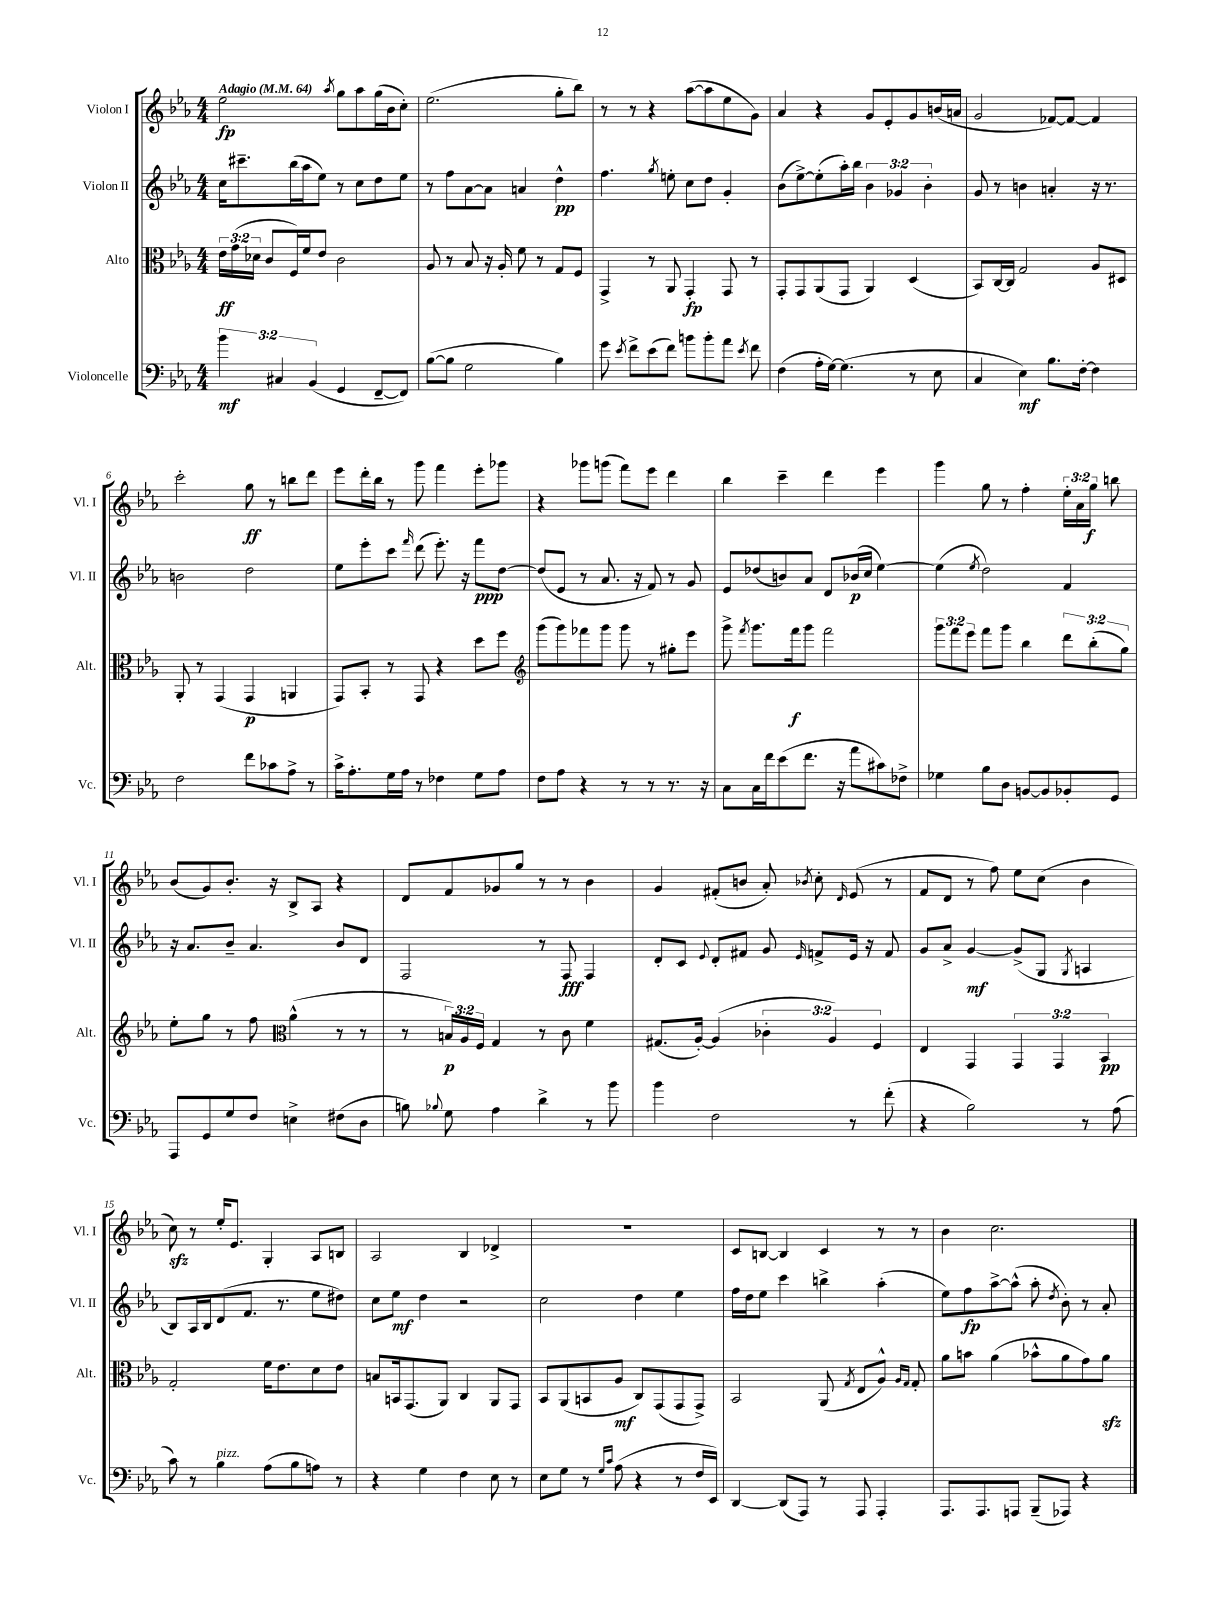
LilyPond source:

<<
\new StaffGroup <<
\new Staff = "s0" \with { instrumentName = "Violon I" shortInstrumentName = "Vl. I" } {
    \clef treble \key ees \major \numericTimeSignature \time 4/4 \override Staff.TupletNumber.text = #tuplet-number::calc-fraction-text \tempo "Adagio" 4 = 64
    \autoBeamOff ees''2\fp \acciaccatura { aes''8 } g''8[ aes''8 g''16( bes'16 c''8]-.) |
    ees''2.( g''8[-. bes''8]) |
    r8 r8 r4 aes''8[~( aes''8 ees''8 g'8]) |
    aes'4 r4 g'8[ ees'8-. g'8 b'16( a'16] |
    g'2 fes'8[~) fes'8]~ fes'4 |
    c'''2-. g''8\ff r8 b''8[ d'''8] |
    ees'''8[ d'''16-. bes''16] r8 g'''8 f'''4 ees'''8[-. ges'''8] |
    r4 ges'''8[ g'''8]( f'''8[) ees'''8] d'''4 |
    bes''4 c'''4-- d'''4 ees'''4 |
    g'''4 g''8 r8 f''4-. \tuplet 3/2 { ees''16[-. aes'16 g''16]\f } b''8 |
    bes'8[( g'8) bes'8.]-. r16 bes8[-> aes8] r4 |
    d'8[ f'8 ges'8 g''8] r8 r8 bes'4 |
    g'4 fis'8[-.( b'8] aes'8-.) \acciaccatura { bes'8 } c''8-. \grace { d'16 } ees'8( r8 |
    f'8[ d'8] r8 f''8) ees''8[ c''8]( bes'4 |
    c''8\sfz) r8 ees''16[-. ees'8.] g4-. aes8[ b8] |
    aes2 bes4 des'4-> |
    R1 |
    c'8[ b8]~ b4 c'4 r8 r8 |
    bes'4 c''2. \bar "|." |
}
\new Staff = "s1" \with { instrumentName = "Violon II" shortInstrumentName = "Vl. II" } {
    \clef treble \key ees \major \numericTimeSignature \time 4/4 \override Staff.TupletNumber.text = #tuplet-number::calc-fraction-text
    \autoBeamOff c''16[ cis'''8.-- bes''16( aes''16 ees''8]) r8 c''8[ d''8 ees''8] |
    r8 f''8[ aes'8~ aes'8] a'4 d''4-^\pp |
    f''4. \acciaccatura { g''8 } e''8-. c''8[ d''8] g'4-. |
    bes'8[( ees''8~->) ees''8-.( aes''16-.) bes''16] \tuplet 3/2 { bes'4 ges'4 bes'4-. } |
    g'8 r8 b'4 a'4-. r16 r8. |
    b'2 d''2 |
    ees''8[ ees'''8-. c'''8] \grace { f'''16 } d'''8( ees'''8.-.) r16 f'''8[\ppp d''8]~ |
    d''8[( ees'8] r8 aes'8. r16 f'8) r8 g'8 |
    ees'8[ des''8( b'8) aes'8] d'8[ bes'16\p( c''16] ees''4~) |
    ees''4( \acciaccatura { ees''8 } d''2) f'4 |
    r16 aes'8.[ bes'8]-- aes'4. bes'8[ d'8] |
    f2 r8 f8\fff f4 |
    d'8[-. c'8] \appoggiatura { ees'8 } d'8[-. fis'8] g'8 \grace { ees'16 } f'8[-> ees'16] r16 f'8 |
    g'8[ aes'8]-> g'4~\mf g'8[->( g8] \acciaccatura { g8 } a4 |
    bes8[) aes16 bes16 d'8( f'8.] r8. ees''8[ dis''8]) |
    c''8[ ees''8]\mf d''4 r2 |
    c''2 d''4 ees''4 |
    f''16[ d''16 ees''8] c'''4 b''4-> aes''4-.( |
    ees''8[) f''8\fp aes''8~-> aes''8]-^( aes''8-. \acciaccatura { d''8 } bes'8-.) r8 aes'8-. \bar "|." |
}
\new Staff = "s2" \with { instrumentName = "Alto" shortInstrumentName = "Alt." } {
    \clef alto \key ees \major \numericTimeSignature \time 4/4 \override Staff.TupletNumber.text = #tuplet-number::calc-fraction-text
    \autoBeamOff \tuplet 3/2 { ees'16[\ff g'16( des'16] } c'8[ f16) f'16 ees'8] c'2 |
    aes8 r8 bes8 r16 aes16-. f'8 r8 g8[ f8] |
    g,4-> r8 aes,8 g,4-.\fp g,8 r8 |
    g,8[-. g,8 aes,8( g,8] aes,4) d4( |
    bes,8[) c16~ c16] g2 aes8[ dis8] |
    aes,8-. r8 g,4( g,4\p a,4 |
    g,8[) bes,8]-. r8 g,8 r4 d''8[ f''8] |
    \clef treble g'''8[( g'''8) fes'''8 g'''8] g'''8 r8 gis''8[-. ees'''8] |
    g'''8-> \acciaccatura { f'''8 } g'''8.[ f'''16\f g'''8] f'''2 |
    \tuplet 3/2 { g'''8[ f'''8 ees'''8] } f'''8[ g'''8] bes''4 \tuplet 3/2 { d'''8[ bes''8-.( g''8]) } |
    ees''8[-. g''8] r8 f''8 \clef alto aes'4-^( r8 r8 |
    r8 \tuplet 3/2 { b16[\p) aes16 f16] } g4 r8 c'8 f'4 |
    gis8.[( aes16]~-.) aes4( \tuplet 3/2 { ces'4-. aes4) f4 } |
    ees4 g,4 \tuplet 3/2 { g,4 g,4 bes,4\pp } |
    g2-. f'16[ ees'8. d'8 ees'8] |
    b8[ b,16 g,8.( aes,8]) c4 aes,8[ g,8] |
    bes,8[ aes,8( b,8 aes8]\mf c8[) g,8( g,8 g,8]->) |
    bes,2 aes,8( \acciaccatura { g8 } ees8[ aes8]-^) \grace { aes16[ g16] } g8-. |
    aes'8[ b'8] aes'4( bes'8[-^ aes'8 g'8) aes'8]\sfz \bar "|." |
}
\new Staff = "s3" \with { instrumentName = "Violoncelle" shortInstrumentName = "Vc." } {
    \clef bass \key ees \major \numericTimeSignature \time 4/4 \override Staff.TupletNumber.text = #tuplet-number::calc-fraction-text
    \autoBeamOff \tuplet 3/2 { bes'4\mf cis4 bes,4( } g,4 f,8[~-- f,8]) |
    bes8[~( bes8] g2 bes4) |
    g'8 \acciaccatura { ees'8 } f'8[-> ees'8( f'8]) b'8[ b'8-. aes'8] \acciaccatura { ees'8 } f'8 |
    f4( aes16[-. g16]~) g4.( r8 ees8 |
    c4 ees4\mf) bes8.[ f16]~-. f4 |
    f2 f'8[ ces'8 aes8]-> r8 |
    c'16[-> aes8.-. g16 aes16] r8 fes4 g8[ aes8] |
    f8[ aes8] r4 r8 r8 r8. r16 |
    c8[ c16 f'16 ees'8( f'8.] r16 aes'8[ cis'8) fes8]-> |
    ges4 bes8[ d8] b,8[~ b,8 bes,8-. g,8] |
    aes,,8[ g,8 g8 f8] e4-> fis8[( d8] |
    b8) \appoggiatura { bes8 } g8 aes4 d'4-> r8 bes'8 |
    bes'4 f2 r8 f'8-.( |
    r4 bes2) r8 aes8( |
    c'8) r8 bes4^\markup { \italic "pizz." } aes8[( bes8 a8]) r8 |
    r4 g4 f4 ees8 r8 |
    ees8[ g8] r8 \grace { g16[ c'16] } aes8( r4 r8 f16[ ees,16]) |
    d,4~ d,8[( aes,,8]) r8 aes,,8 aes,,4-. |
    aes,,8.[ aes,,8. a,,8] bes,,8[--( aes,,8]) r4 \bar "|." |
}
>>
>>
